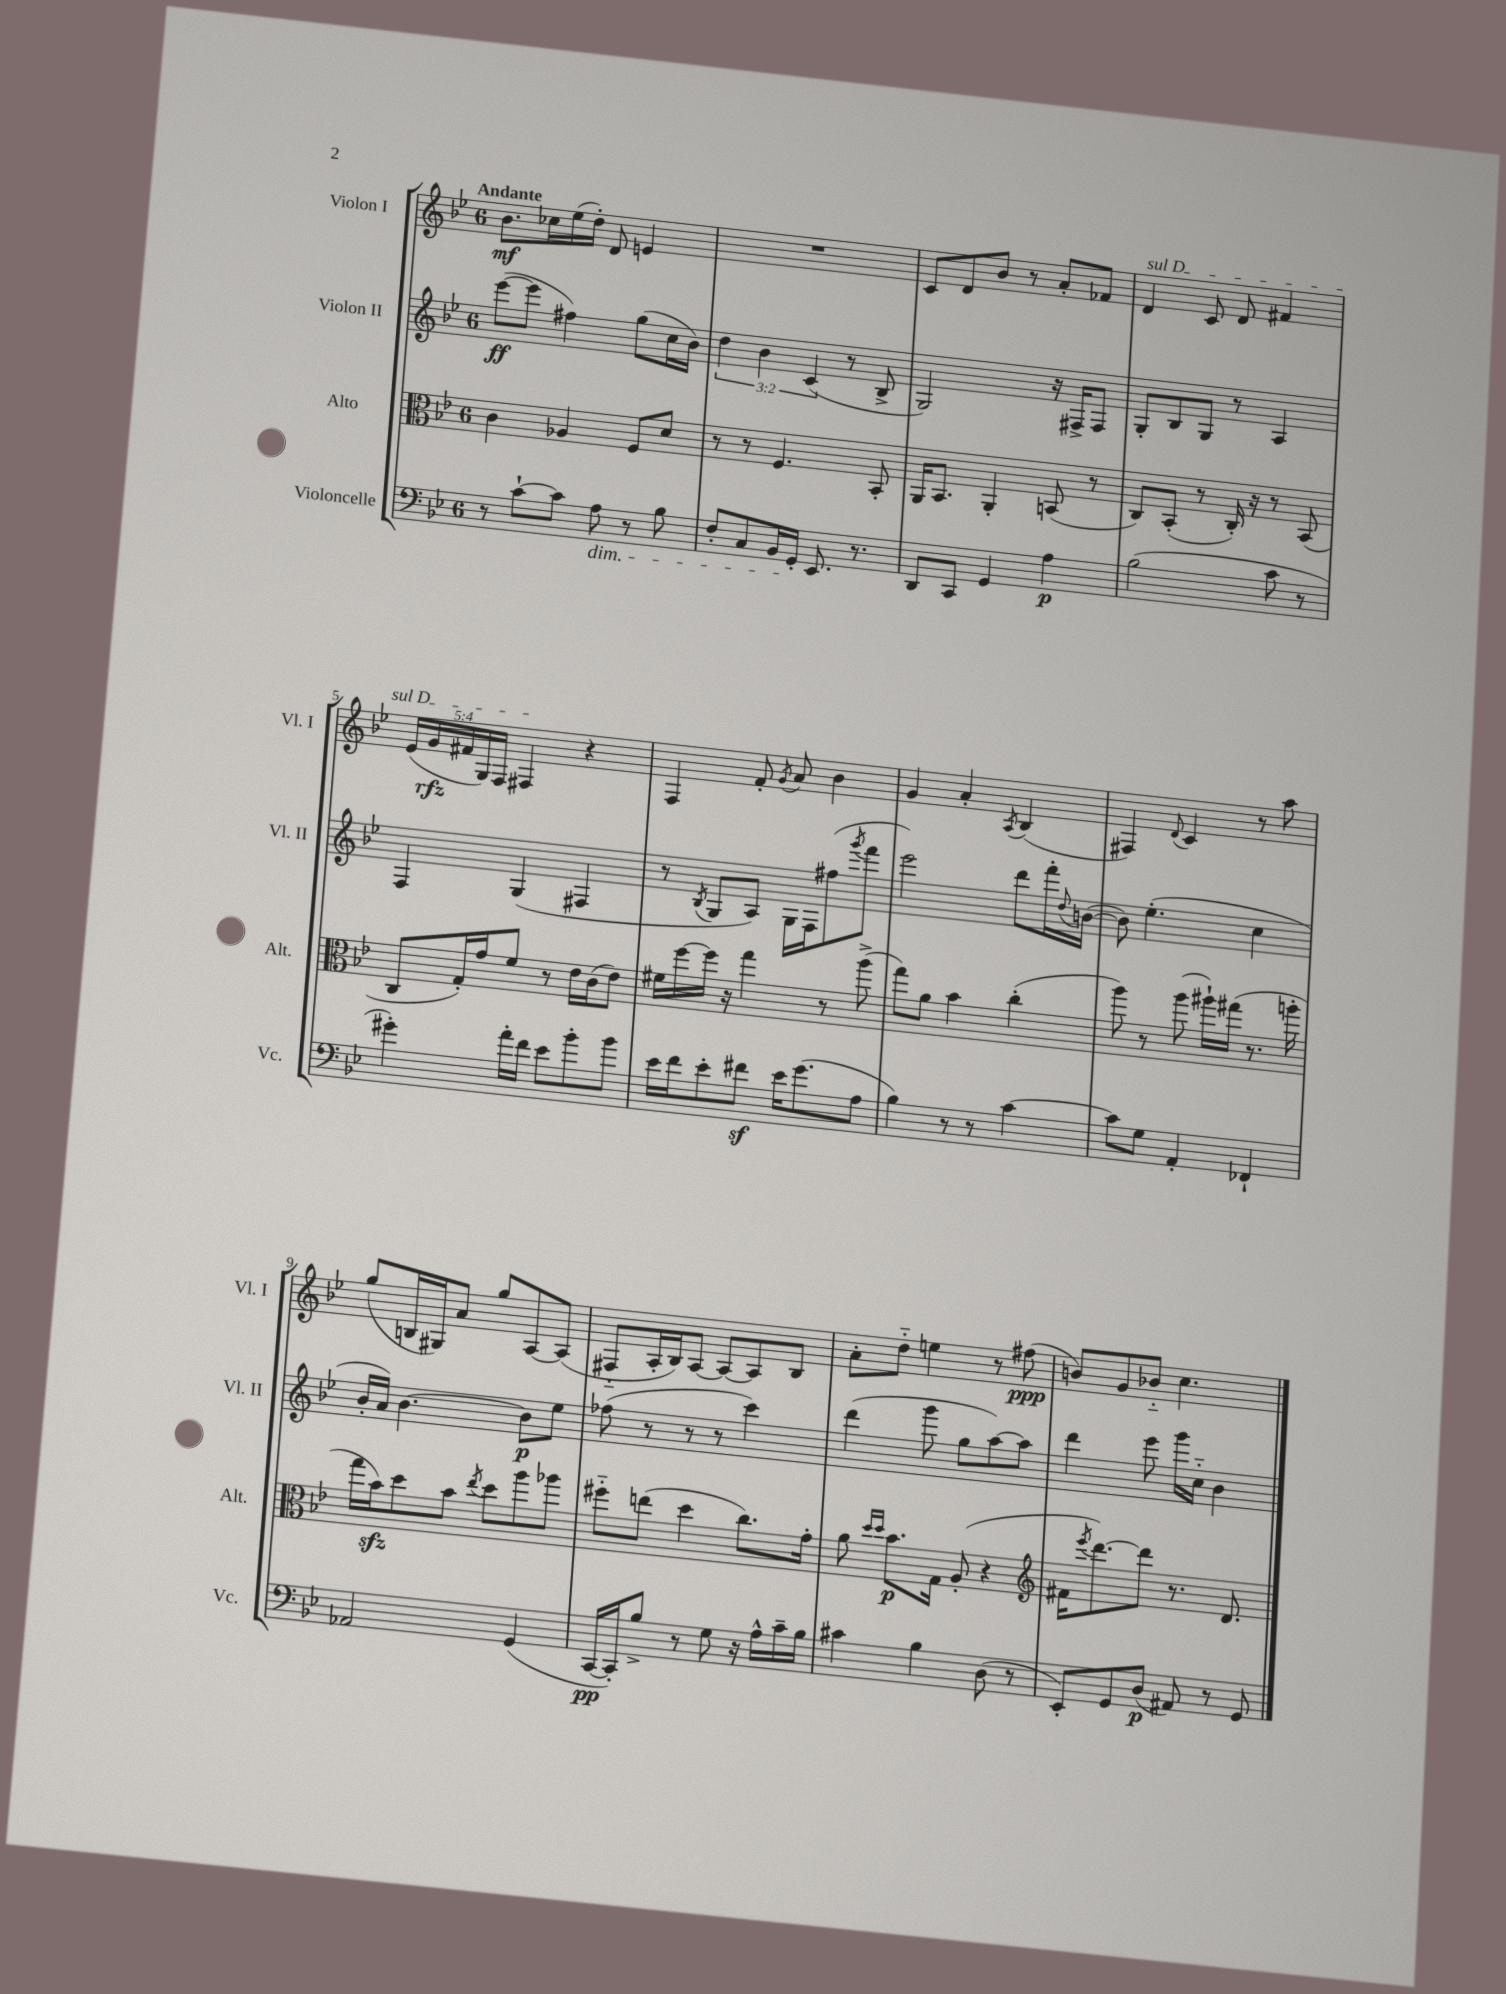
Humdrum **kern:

**kern	**kern	**kern	**kern
*staff4	*staff3	*staff2	*staff1
*clefF4	*clefC3	*clefG2	*clefG2
*k[b-e-]	*k[b-e-]	*k[b-e-]	*k[b-e-]
*M6/8	*M6/8	*M6/8	*M6/8
8r	4c\	([8eee-\L	8.b-\L
[8c`\L	.	8eee-\]J	.
.	.	.	16cc-\L
8c\]J	4A-/	4ff#\)	(16ee-\
.	.	.	16dd'\JJ)
8A\	.	.	8d/
8r	8F/L	(8gg\L	4e/
8B-\	8d/J	16cc\L	.
.	.	16b-\JJ)	.
=	=	=	=
8F'/L	8r	6dd\	2.r
8C/	8r	.	.
.	.	6b-\	.
16BB-/L	4.F/	.	.
16GG'/JJ	.	.	.
.	.	(6c/	.
8.EE-/	.	.	.
.	.	8r	.
8.r	.	.	.
.	8BB-'/	8B-^/	.
=	=	=	=
8DD/L	16AA/LK	2G/)	8c/L
.	8.BB-/J	.	.
8CC/J	.	.	8d/
4GG/	4AA'/	.	8b-/J
.	.	.	8r
4A\	(8BB/	16r	8a'/L
.	.	16F#^/LK	.
.	8r	8F#/J	8f-/J
=	=	=	=
(2B-\	8C/L)	8G'/L	4d/
.	(8BB-'/J	8B-/	.
.	8r	8G/J	8c/
.	16C'/)	8r	8d/
.	16r	.	.
8c\	8r	4A/	4f#/
8r	(8BB-/	.	.
=	=	=	=
4g#'\)	8C/L	4F/	(20e-/LL
.	.	.	20g/
.	.	.	20f#/
.	16G'/L)	.	.
.	.	.	20G/)
.	16g/J	.	.
.	.	.	20F/JJ
16a'\LL	8f/J	(4G/	4F#/
16f\JJ	.	.	.
8e-\L	8r	.	.
8b-'\	16e-\LL	4F#/	4r
.	(16c\J	.	.
8b-\J	8e-\J)	.	.
=	=	=	=
16e-\LL	16f#\LL	8r	4F/
16f\J	[16ff\	.	.
.	.	8qB-/	.
8e-'\	16ff\]JJ	8G/L	.
.	16r	.	.
8f#\J	4gg\	8A/J)	8f'/
.	.	.	8qg/
16e-\LK	.	16G\LL	8a/
(8.g\	.	16F\J	.
.	8r	(8ff#\	4b-\
.	.	8qggg/	.
8A\J	(8aa^\	8fff\J	.
=	=	=	=
4B-\)	8gg\L)	2eee-\)	4g/
.	8a\J	.	.
8r	4b-\	.	4a'/
8r	.	.	.
.	.	.	8qA/
[4c\	(4cc'\	8ddd\L	(4B-/
.	.	16fff'\L	.
.	.	8qqdd/	.
.	.	([16b\JJ	.
=	=	=	=
8c\]L	8aa\)	8b\])	4F#/)
8G\J	8r	(4.ee-'\	.
.	.	.	8qqd/
4AA'/	(8aa\	.	4c/
.	16aa#`\LL)	.	.
.	(16gg#\JJ	.	.
4FF-`/	8.r	4cc\	8r
.	.	.	8aa\
.	16aa'\	.	.
=	=	=	=
2AA-/	16gg\LL	16b-'/LL	(8gg/L
.	16b-\J)	16a/JJ)	.
.	8dd\	[4.b-\	16B/L
.	.	.	16G#/J)
.	8b-\J	.	8a/J
.	8qee-/	.	.
.	8dd\L	.	8gg/L
(4GG/	8aa\	8b-\]L	[8A/
.	8aa-\J	8ee-\J	(8A/]J
=	=	=	=
[16CC/LL	8ff#'~\L	(8ff-\	8F#'~/L
16CC'/]J)	.	.	.
8B-^/J	(8ee\J	8r	16A'/L
.	.	.	16B-/J)
8r	4dd\	8r	[8A/J
8G\	.	8r	8A/_L
16r	8.cc\L)	4ccc\)	8A/]
16A^^\LL	.	.	.
16c~\	.	.	8B-/J
16B-\JJ	16g'\Jk	.	.
=	=	=	=
4c#\	8a\	(4ddd\	8a'\L
.	16qqdd/LL	.	.
.	16qqdd/JJ	.	.
.	8.b-\L	.	8dd'~\J
4B-\	.	8ggg\	4ee\
.	16G\Jk	.	.
.	(8A'/	8gg\L	.
(8D\	4r	[8aa\)	8r
8r	.	8aa\]J	(8ff#\
=	=	=	=
*	*clefG2	*	*
8EE-'/L)	16f#\LK	4ddd\	8b/L)
.	8qeee-/	.	.
.	[8.ddd\)	.	.
8GG/	.	.	8g/
(8D/J	8ddd\]J	8eee-\	8b-'~/J
8AA#/)	8.r	16ggg\LL	4.cc\
.	.	16cc'~\JJ	.
8r	.	4b-\	.
.	8.d/	.	.
8GG/	.	.	.
==	==	==	==
*-	*-	*-	*-
